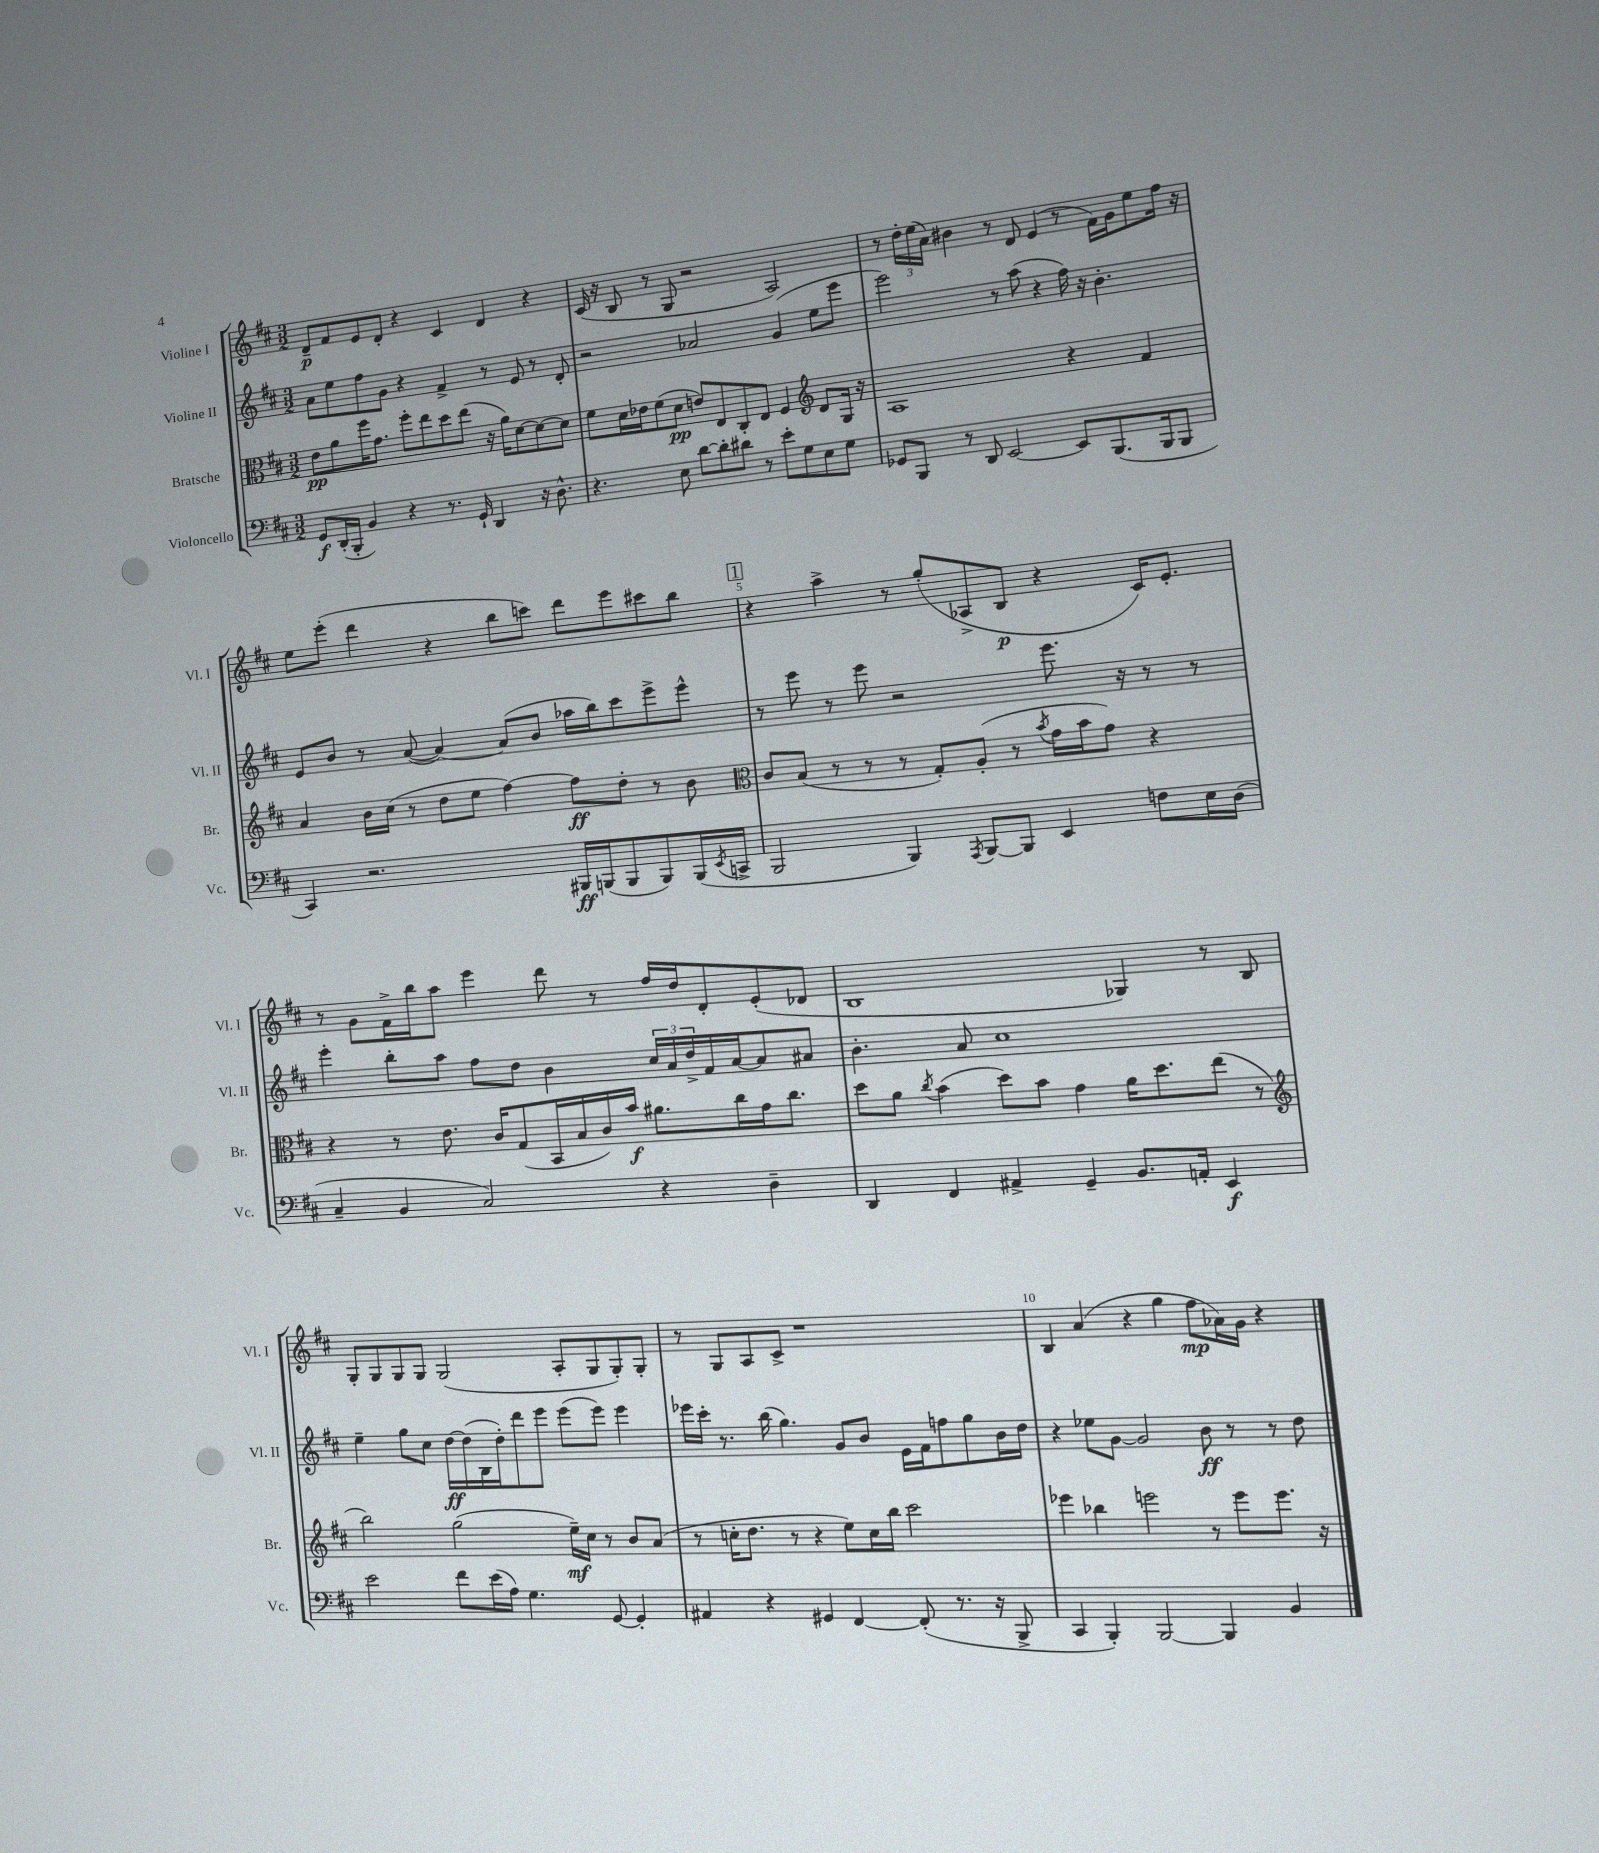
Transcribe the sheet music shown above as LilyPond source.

<<
\new StaffGroup <<
\new Staff = "s0" \with { instrumentName = "Violine I" shortInstrumentName = "Vl. I" } {
    \clef treble \key d \major \numericTimeSignature \time 3/2
    d'8--\p fis'8 e'8 d'8-. r4 cis'4 d'4 r4 |
    cis'16( r16 b8 r8 g8 r2 a2) |
    r8 \tuplet 3/2 { d''16-. e''16( a'16) } bis'4 r8 d'8 e'4( r8 fis'16) g'16 e''8 fis''16 r16 |
    e''8 e'''8-.( d'''4 r4 b''8 c'''8) d'''8 e'''8 cis'''8 b''8 |
    \mark \markup { \box "1" } r4 a''4-> r8 g''8-.( aes8-> b8\p r4 cis'16) e'8.-. |
    r8 g'8 fis'16-> b''16 a''8 e'''4 d'''8 r8 fis''16 d''16 d'8-. e'8-.( des'8 |
    b1 ges4) r8 b8 |
    g8-. g8 g8 g8 g2( a8-. g8 g8-.) g8-. |
    r8 g8 a8 cis'8-> r1 |
    b4 a'4( r4 g''4 fis''8\mp aes'16) g'16 r4 \bar "|." |
}
\new Staff = "s1" \with { instrumentName = "Violine II" shortInstrumentName = "Vl. II" } {
    \clef treble \key d \major \numericTimeSignature \time 3/2
    a'8 e''8 fis''8 g'8 r4 fis'4-> r8 e'8 r8 d'8-. |
    r2 aes'2 g'4( e''8 e'''8 |
    e'''2) r8 a''8( r4 fis''16) r16 b'4.-. |
    e'8 b'8 r8 a'8~( a'4~) a'8( b'8 aes''16 b''16) cis'''8 e'''8-> e'''8-^ |
    \mark \markup { \box "1" } r8 e'''8 r8 e'''8 r2 e'''8. r16 r8 r8 |
    e'''4-. b''8-. a''8 fis''8 d''8 b'4 \tuplet 3/2 { cis''16 a'16 d''16-> } fis'16 a'16~ a'8 ais'8 |
    b'4.-. a'8 cis''1 |
    e''4-- g''8 cis''8 d''16~\ff d''16( b16 d''16-.) d'''8 e'''8 e'''8( e'''8) e'''4 |
    ees'''16 cis'''16-. r8. b''16( g''4.) g'8 b'8 e'16 fis'16 f''8 g''8 b'16 d''16 |
    r4 ees''8 g'8~ g'2 b'8\ff r8 r8 d''8 \bar "|." |
}
\new Staff = "s2" \with { instrumentName = "Bratsche" shortInstrumentName = "Br." } {
    \clef alto \key d \major \numericTimeSignature \time 3/2
    e'8\pp a'8 fis''16 g'8. fis''8-. e''8 d''8 e''8( r16 a'16) d'8~ d'8~ d'8 |
    fis'8 d'16 ees'16 fis'8( d'8\pp e'8) e8 cis8-. e8 fis4 \clef treble d'8 g16 r16 |
    a1 r4 fis'4 |
    a'4 b'16 cis''16( r8 d''8 e''8 fis''4~) fis''8\ff d''8-. r8 b'8 |
    \mark \markup { \box "1" } \clef alto cis'8 b8( r8 r8 r8 g8-.) a8-.( r8 \acciaccatura { b'8 } g'16 b'16 g'8) r4 |
    r4 r8 e'8. cis'16 g8( b,16 b16 cis'16) b'16\f ais'8. cis''16 g'16 cis''8. |
    d''8 a'8 \acciaccatura { cis''8 } b'4( d''8) b'8 g'4 a'16 d''8. e''8( r8 |
    \clef treble b''2) g''2( e''16--\mf) cis''16 r8 b'8 a'8( |
    r8 c''16-. d''8. r8 r4 e''8) c''16 b''16 cis'''2 |
    ees'''4 bes''4 e'''2 r8 e'''8 e'''8. r16 \bar "|." |
}
\new Staff = "s3" \with { instrumentName = "Violoncello" shortInstrumentName = "Vc." } {
    \clef bass \key d \major \numericTimeSignature \time 3/2
    g,8\f d,16-.( b,,16-. b,4) r4 r8. g,16-! d,4 r16 d8.-^ |
    r4. e8 d'8~ d'8-. dis'8 r8 e'8-. g8 e8 g8 |
    ges,8 b,,8 r8 d,8 e,2~ e,8 b,,8.( b,,16 b,,8 |
    cis,4) r2. bis,,16\ff b,,16( b,,8 b,,8) b,,16( \acciaccatura { e,8 } c,16-> |
    \mark \markup { \box "1" } b,,2 b,,4) \acciaccatura { a,,8 } b,,8~ b,,8 e,4 f8 e16 d16( |
    cis4-- b,4 cis2) r4 d4-- |
    d,4 fis,4 ais,4-> g,4-- b,8. a,16-. e,4\f |
    e'2 fis'8 e'16( a16) g4. g,8~ g,4-. |
    ais,4 r4 gis,4 fis,4~ fis,8-.( r8. r16 b,,8-> |
    cis,4 b,,4-.) b,,2~ b,,4 b,4 \bar "|." |
}
>>
>>
\layout { \context { \Score \override BarNumber.break-visibility = ##(#f #t #t) barNumberVisibility = #(every-nth-bar-number-visible 5) } }
